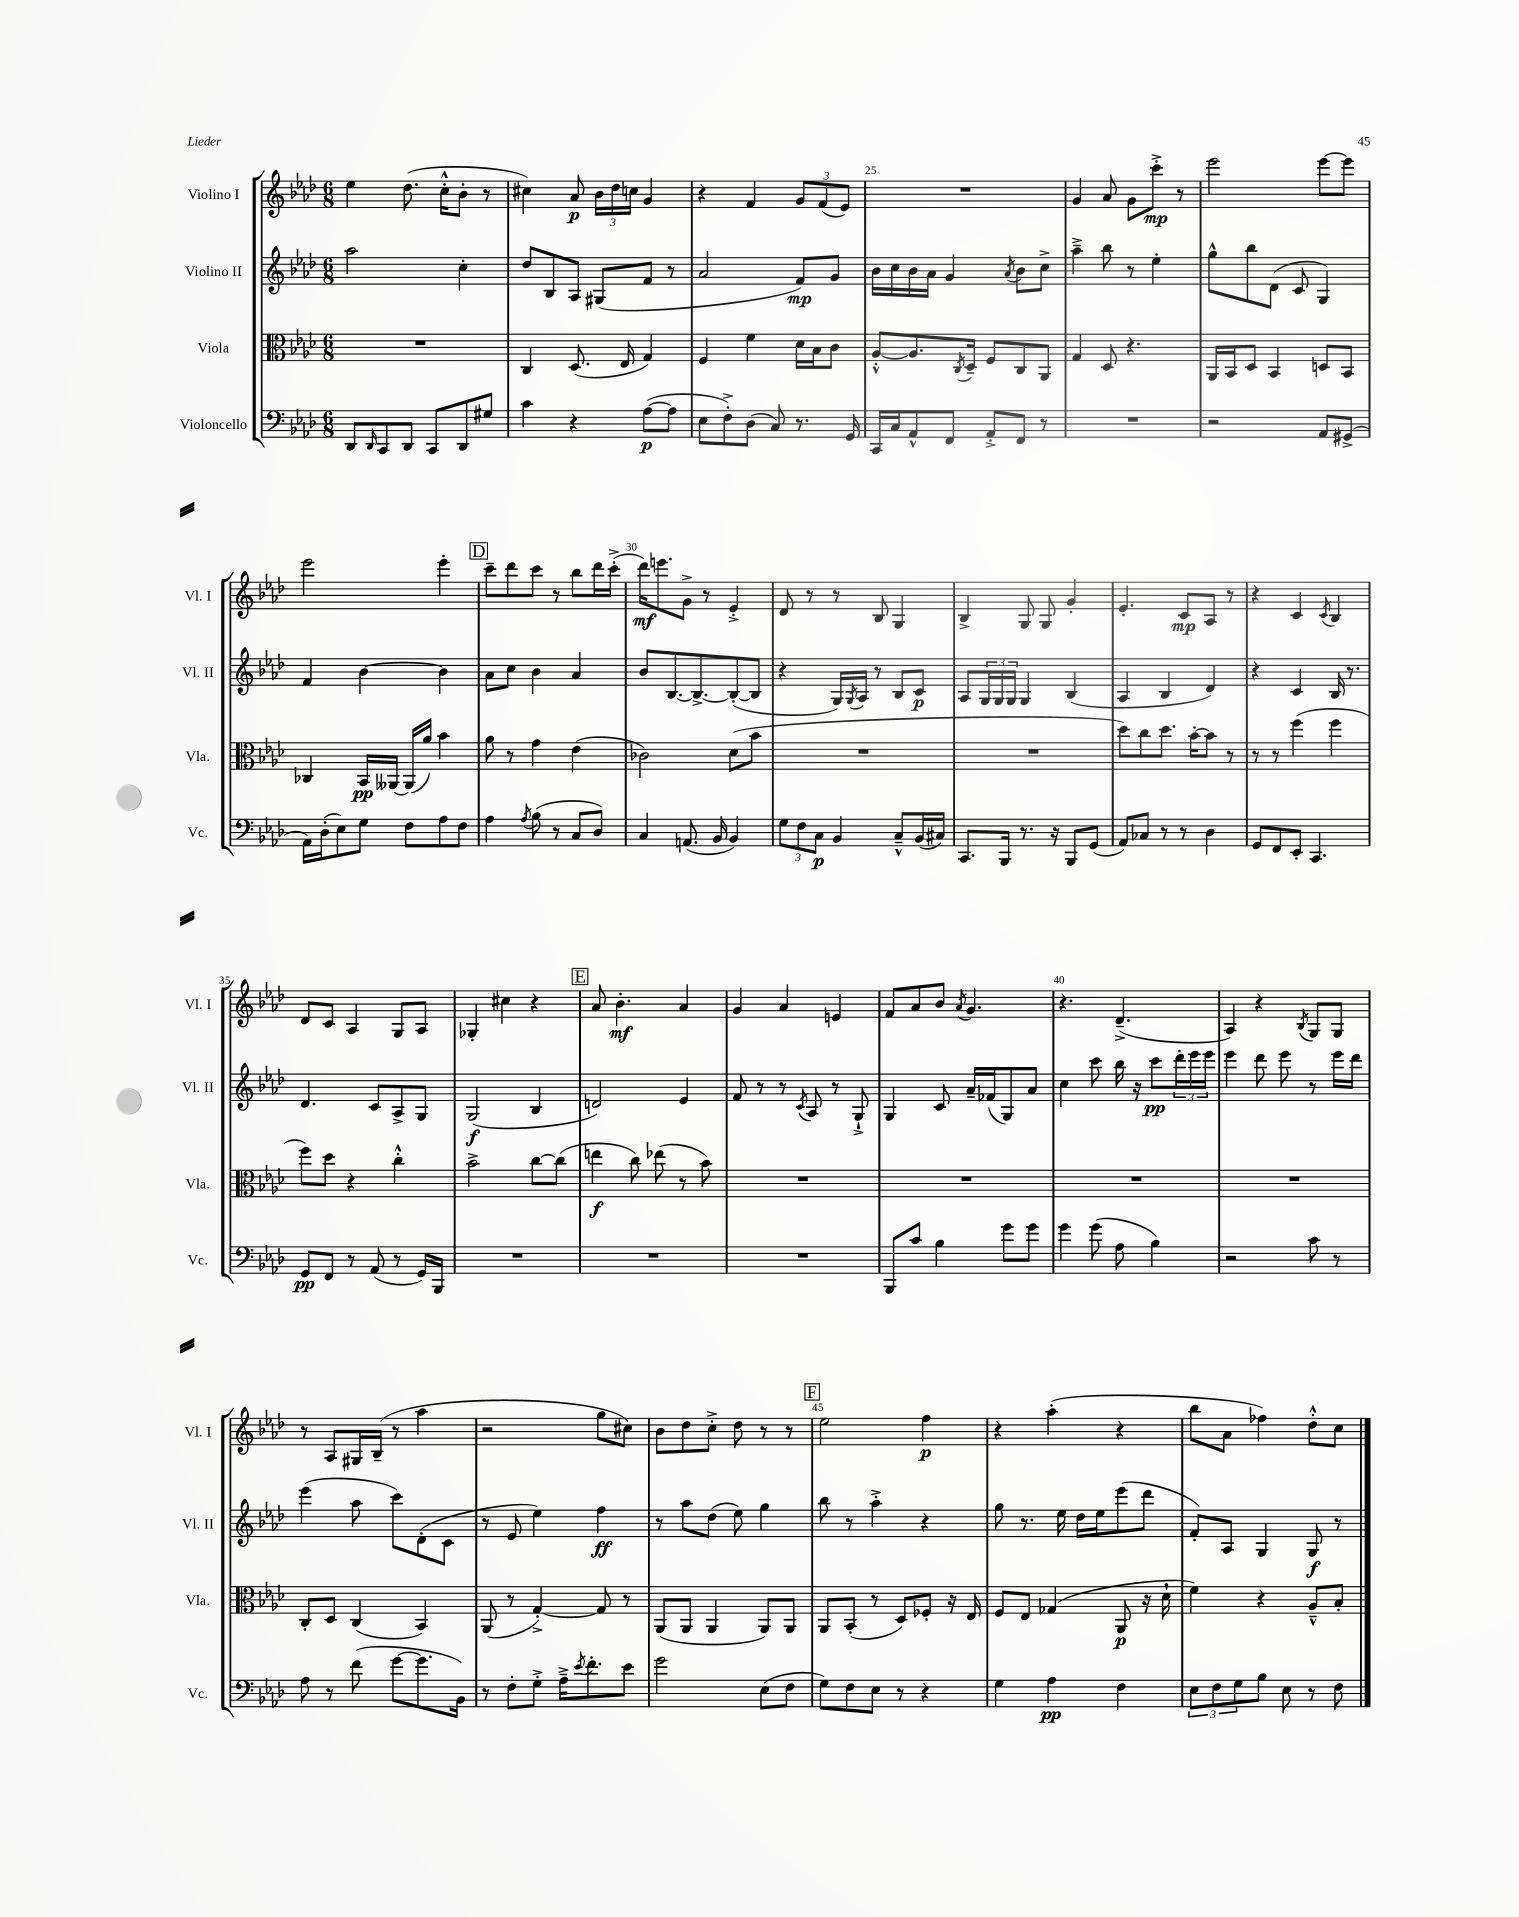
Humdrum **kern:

**kern	**kern	**kern	**kern
*staff4	*staff3	*staff2	*staff1
*clefF4	*clefC3	*clefG2	*clefG2
*k[b-e-a-d-]	*k[b-e-a-d-]	*k[b-e-a-d-]	*k[b-e-a-d-]
*M6/8	*M6/8	*M6/8	*M6/8
8DD-	2.r	2aa-	4ee-
16qqDD-	.	.	.
8CC	.	.	.
8DD-	.	.	(8.dd-
8CC	.	.	.
.	.	.	16cc'^^
8DD-	.	4cc'	8b-'
8G#	.	.	8r
=	=	=	=
4c	4C	8dd-	4cc#)
.	.	8B-	.
4r	(8.D-	8A-	8a-
.	.	(8G#	24b-
.	.	.	24dd-
.	16E-	.	.
.	.	.	24cc
([8A-	4G)	8f	4g
8A-]	.	8r	.
=	=	=	=
8E-	4F	2a-	4r
8F'^)	.	.	.
(8D-	4f	.	4f
8C)	.	.	.
8.r	16d-	8f)	12g
.	16B-	.	.
.	.	.	(12f
.	8c	8g	.
.	.	.	12e-)
16GG	.	.	.
=	=	=	=
16CC	[8A-'^^	16b-	2.r
16C	.	16cc	.
8AA-^^	8.A-]	16b-	.
.	.	16a-	.
8FF	.	4g	.
.	8qC	.	.
.	16D-~	.	.
8AA-'^	8F	.	.
.	.	8qa-	.
8FF	8C	8b-	.
8r	8AA-	8cc^	.
=	=	=	=
2.r	4G	4aa-~^	4g
.	8D-	8bb-	8a-
.	4.r	8r	8g
.	.	4ee-'	8ccc'^
.	.	.	8r
=	=	=	=
2r	16AA-	8gg^^	2eee-
.	16BB-	.	.
.	8D-	8bb-	.
.	4BB-	(8d-	.
.	.	8c	.
8AA-	8D	4G)	[8eee-
(8GG#^	8BB-	.	8eee-]
=	=	=	=
16AA-)	4C-	4f	2eee-
(16D-'	.	.	.
8E-)	.	.	.
8G	16BB-	[4b-	.
.	[16AA--	.	.
8F	(16AA--]	.	.
.	16a-)	.	.
8A-	4b-	4b-]	4eee-'
8F	.	.	.
=	=	=	=
4A-	8a-	8a-	8ccc~
.	8r	8cc	8ddd-
8qA-	.	.	.
(8B-	4g	4b-	8ccc
8r	.	.	8r
8C	(4e-	4a-	8bb-
8D-)	.	.	16ddd-
.	.	.	(16ccc'^
=	=	=	=
4C	2c-)	8b-	16ddd-)
.	.	.	8.eee
.	.	[8.B-	.
(8.AA	.	.	8g^
.	.	8.B-^_	.
.	.	.	8r
16BB-	.	.	.
4BB-)	(8d-	(8B-'_	4e-'^
.	8b-	8B-]	.
=	=	=	=
12G	2.r	4r	8d-
12F	.	.	.
.	.	.	8r
12C	.	.	.
4BB-	.	16G)	8r
.	.	8qG	.
.	.	16A-	.
.	.	8r	8B-
8C~^^	.	8B-	4G
(16BB-	.	8c	.
16C#)	.	.	.
=	=	=	=
8.CC	2.r	8A-	4B-^
.	.	24G	.
.	.	24G	.
16BBB-	.	.	.
.	.	24G	.
8.r	.	4G	8G
.	.	.	8G
16r	.	.	.
8BBB-	.	(4B-	4g'
(8GG	.	.	.
=	=	=	=
8AA-)	8dd-)	4A-	4.e-'
8C-	8cc	.	.
8r	8.dd-	4B-	.
8r	.	.	8c
.	[16b-'	.	.
4D-	8b-]	4d-)	8A-
.	8r	.	8r
=	=	=	=
8GG	8r	4r	4r
8FF	8r	.	.
8EE-'	(4ff	4c	4c
4.CC	.	.	.
.	.	.	8qc
.	4ff	16B-	4B-
.	.	8.r	.
=	=	=	=
8GG	8ff)	4.d-	8d-
8FF	8dd-	.	8c
8r	4r	.	4A-
(8AA-	.	8c	.
8r	4cc'^^	8A-^	8G
16GG)	.	8G	8A-
16BBB-	.	.	.
=	=	=	=
2.r	2b-^	(2G	4G-'
.	.	.	4cc#
.	[8cc	4B-	4r
.	(8cc]	.	.
=	=	=	=
2.r	4ee	2d)	8a-
.	.	.	4.b-'
.	8cc)	.	.
.	(8ee-	.	.
.	8r	4e-	4a-
.	8b-)	.	.
=	=	=	=
2.r	2.r	8f	4g
.	.	8r	.
.	.	8r	4a-
.	.	8qc	.
.	.	8A-	.
.	.	8r	4e
.	.	8G`^	.
=	=	=	=
8BBB-	2.r	4G	8f
8c	.	.	8a-
4B-	.	8c	8b-
.	.	.	8qa-
.	.	16a-~	4.g
.	.	(16f-	.
8g	.	8G)	.
8g	.	8a-	.
=	=	=	=
4g	2.r	4cc	4.r
(8g	.	8ccc	.
8A-	.	16bb-	(4.d-~^
.	.	16r	.
4B-)	.	8ccc	.
.	.	24ddd-'	.
.	.	24eee-	.
.	.	24eee-	.
=	=	=	=
2r	2.r	4eee-	4A-)
.	.	8ddd-	4r
.	.	8eee-	.
.	.	.	8qB-
8c	.	8r	8G
8r	.	16eee-	8G
.	.	16ddd-	.
=	=	=	=
8A-	8C'	(4eee-	8r
8r	8D-	.	8A-
(8f	(4C	8aa-	16G#
.	.	.	(16B-~
[8g	.	8ccc)	8r
8.g]	4BB-)	(8d-'	4aa-
.	.	8c	.
16BB-)	.	.	.
=	=	=	=
8r	(8AA-	8r	2r
8F'	8r	8e-	.
8G'^	[4G'^)	4ee-)	.
16A-~^	.	.	.
8qe-	.	.	.
8.f'	.	.	.
.	8G]	4ff	8gg
8e-	8r	.	8cc#)
=	=	=	=
2g	(8AA-	8r	8b-
.	8AA-	8aa-	8dd-
.	4AA-	(8dd-	8cc'^
.	.	8ee-)	8dd-
(8E-	8AA-)	4gg	8r
8F	8AA-	.	8r
=	=	=	=
8G)	8AA-	8bb-	2ee-
8F	(8BB-'	8r	.
8E-	8r	4aa-'^	.
8r	8D-)	.	.
4r	8F-'	4r	4ff
.	16r	.	.
.	16E-	.	.
=	=	=	=
4G	8F	8gg	4r
.	8E-	8.r	.
4A-	(4G-	.	(4aa-'
.	.	16ee-	.
.	.	16dd-	.
.	.	16ee-	.
4F	8AA-	(8eee-	4r
.	16r	8ddd-	.
.	16d-`	.	.
=	=	=	=
12E-	4f)	8f')	8bb-
12F	.	.	.
.	.	8A-	8a-
12G	.	.	.
8B-	4r	4G	4ff-)
8E-	.	.	.
8r	8A-~^^	8G	8dd-'^^
8F	8B-'	8r	8cc
==	==	==	==
*-	*-	*-	*-
